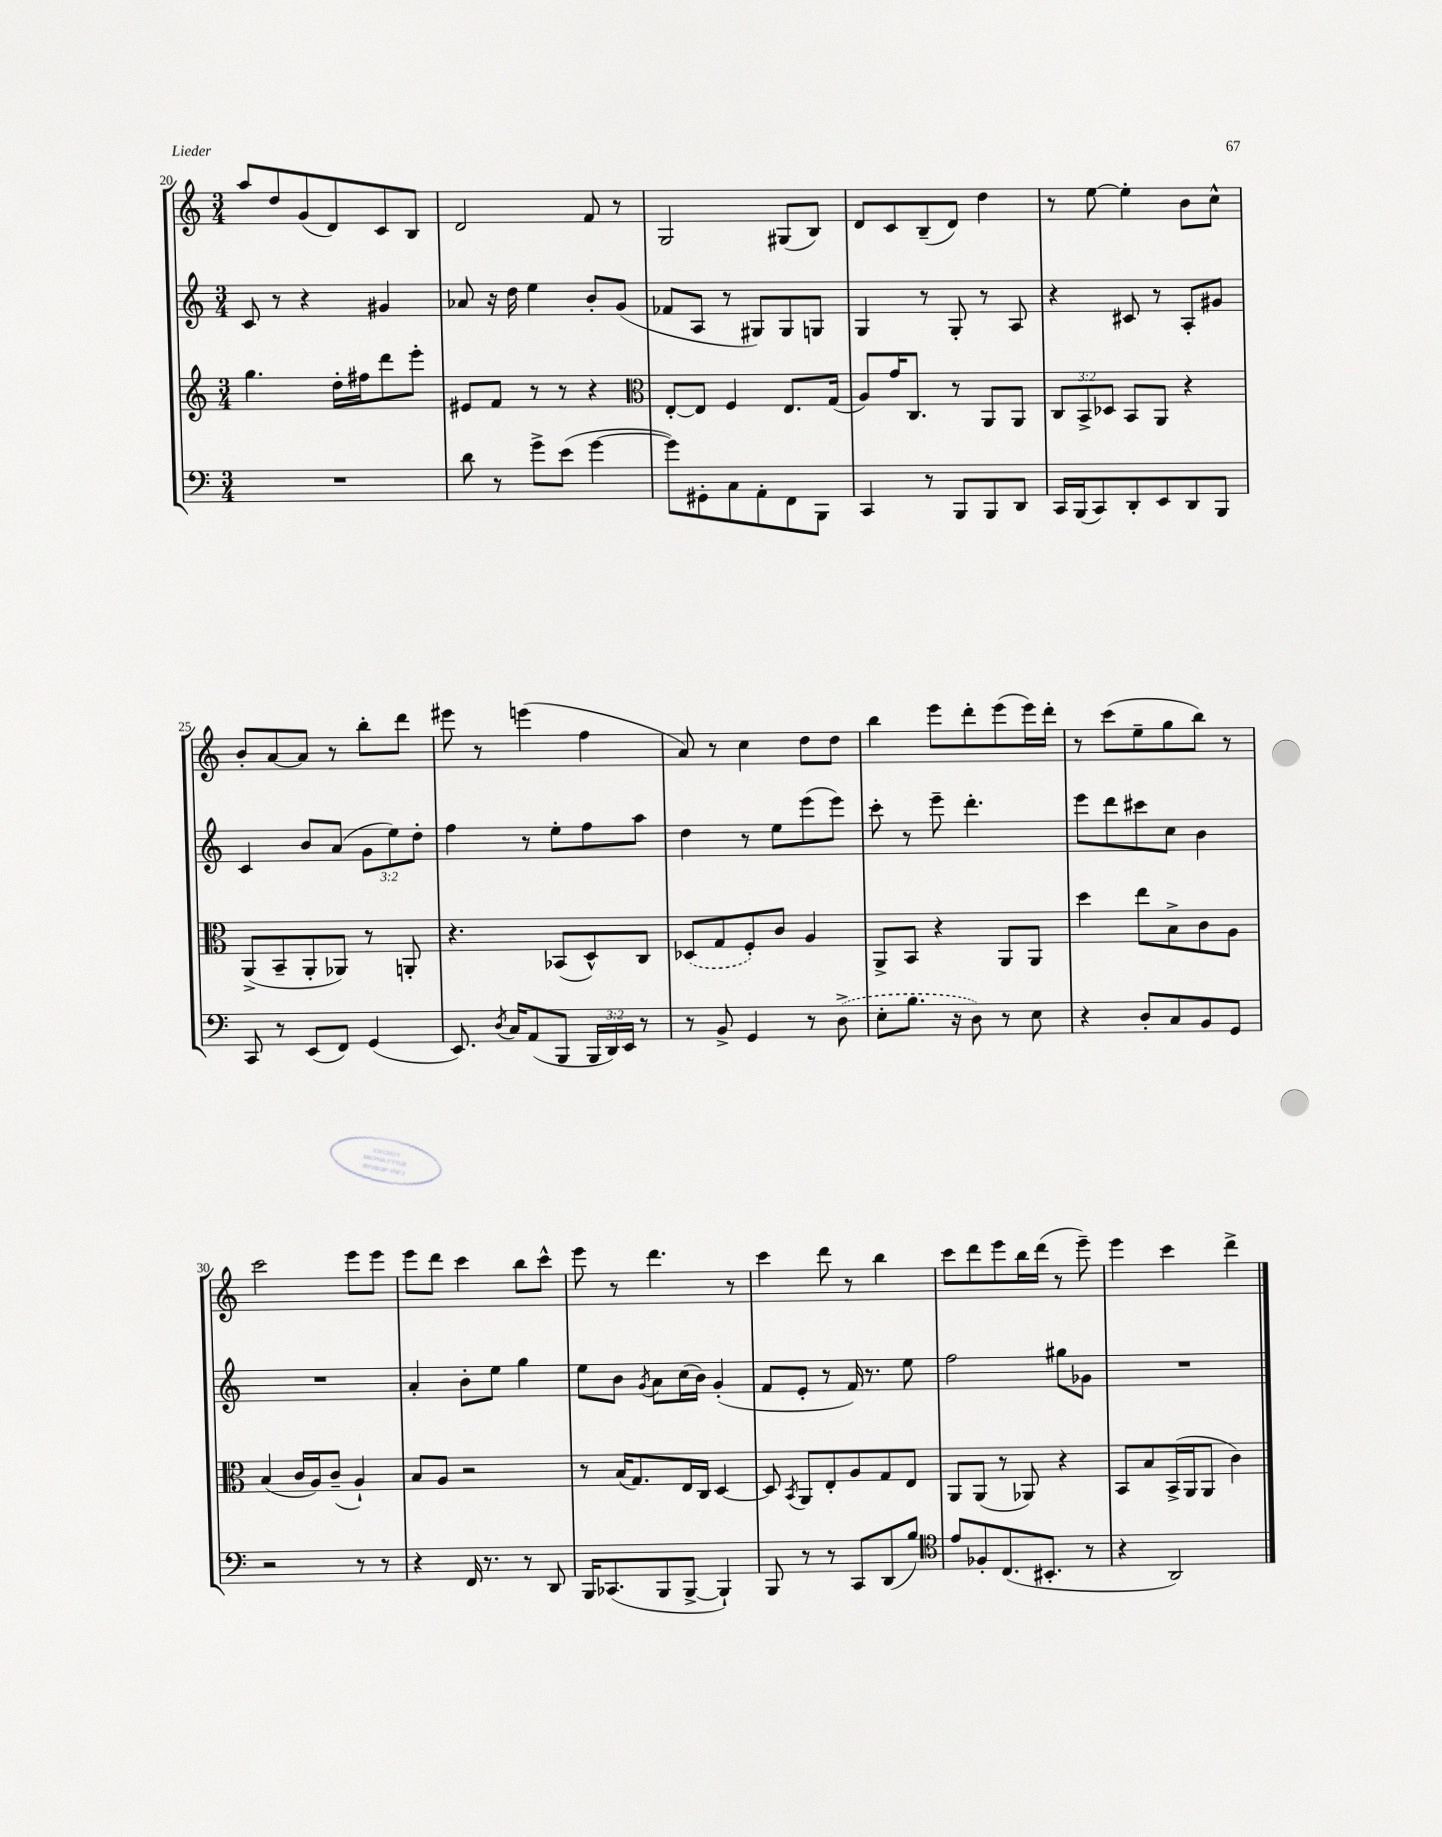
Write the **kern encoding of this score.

**kern	**kern	**kern	**kern
*staff4	*staff3	*staff2	*staff1
*clefF4	*clefG2	*clefG2	*clefG2
*k[]	*k[]	*k[]	*k[]
*M3/4	*M3/4	*M3/4	*M3/4
2.r	4.gg	8c	8aa
.	.	8r	8dd
.	.	4r	(8g
.	16dd'	.	8d)
.	16ff#	.	.
.	8ddd	4g#	8c
.	8eee'	.	8B
=	=	=	=
8d	8e#	8a-	2d
8r	8f	16r	.
.	.	16dd	.
8g^	8r	4ee	.
(8e	8r	.	.
[4g	4r	8b'	8f
.	.	(8g	8r
=	=	=	=
*	*clefC3	*	*
8g])	[8E'	8f-	2G
8GG#'	8E]	8A	.
8C	4F	8r	.
8AA'	.	8G#)	.
8FF	8.E	8G#	(8G#
8BBB	.	8G	8B)
.	(16G	.	.
=	=	=	=
4CC	8A)	4G	8d
.	16g	.	8c
.	8.C	.	.
8r	.	8r	(8B~
8BBB	8r	8G'	8d)
8BBB	8AA	8r	4dd
8DD	8AA	8A	.
=	=	=	=
16CC	12C	4r	8r
(16BBB	.	.	.
.	12BB^	.	.
8CC)	.	.	[8ee
.	12D-	.	.
8DD'	8BB	8c#	4ee']
8EE	8AA	8r	.
8DD	4r	8A'	8b
8BBB	.	8g#	8cc^^
=	=	=	=
8CC	(8AA^	4c	8b'
8r	8BB~	.	[8a
(8EE	8AA'	8b	8a]
8FF)	8AA-)	(8a	8r
(4GG	8r	12g	8bb'
.	.	12ee)	.
.	8AA'	.	8ddd
.	.	12dd'	.
=	=	=	=
8.EE)	4.r	4ff	8eee#
.	.	.	8r
8qD	.	.	.
16C	.	.	.
(8AA	.	8r	(4eee
8BBB	(8BB-	8ee'	.
24BBB	8D^^)	8ff	4ff
24DD)	.	.	.
24EE	.	.	.
8r	8C	8aa	.
=	=	=	=
8r	(8D-	4dd	8a)
8BB^	8G	.	8r
4GG	8F')	8r	4cc
.	8c	8ee	.
8r	4A	(8eee	8dd
(8D^	.	8eee)	8dd
=	=	=	=
8E'	8AA^	8ccc'	4bb
8.B	8BB	8r	.
.	4r	8eee~	8eee
16r	.	.	.
8D)	.	4.ddd'	8ddd'
8r	8AA	.	(8eee
8E	8AA	.	16eee)
.	.	.	16ddd'
=	=	=	=
4r	4dd	8eee	8r
.	.	8ddd	(8ccc
8D'	8ee	8ccc#	8ee~
8C	8B^	8cc	8gg
8BB	8c	4b	8bb)
8GG	8A	.	8r
=	=	=	=
2r	(4B	2.r	2ccc
.	16c	.	.
.	16A)	.	.
.	(8c~	.	.
8r	4A`)	.	8eee
8r	.	.	8eee
=	=	=	=
4r	8B	4a'	8eee
.	8A	.	8ddd
16FF	2r	8b'	4ccc
8.r	.	.	.
.	.	8ee	.
8r	.	4gg	8bb
8DD	.	.	8ccc^^
=	=	=	=
16BBB	8r	8ee	8eee
(8.CC-	.	.	.
.	(16B	8b	8r
.	8.G)	.	.
.	.	8qg	.
8BBB	.	8a	4.ddd
[8BBB^	16E	(16cc	.
.	16C	16b)	.
4BBB`])	[4D	(4g'	.
.	.	.	8r
=	=	=	=
8BBB	8D]	8f	4ccc
.	8qBB	.	.
8r	8AA	8e'	.
8r	8E'	8r	8ddd
8CC	8A	16f)	8r
.	.	8.r	.
(8DD	8G	.	4bb
8B)	8E	8ee	.
=	=	=	=
*clefC4	*	*	*
8e	8AA	2ff	8ccc
8F-'	(8AA	.	8ddd
(8.C	8r	.	8eee
.	8AA-)	.	16bb
8.BB#'	.	.	(16ddd
.	4r	8gg#	8r
8r	.	8g-	8eee~)
=	=	=	=
4r	8BB	2.r	4eee
.	8B	.	.
2AA)	(16BB^	.	4ccc
.	16AA	.	.
.	8AA	.	.
.	4c)	.	4ddd^
==	==	==	==
*-	*-	*-	*-
